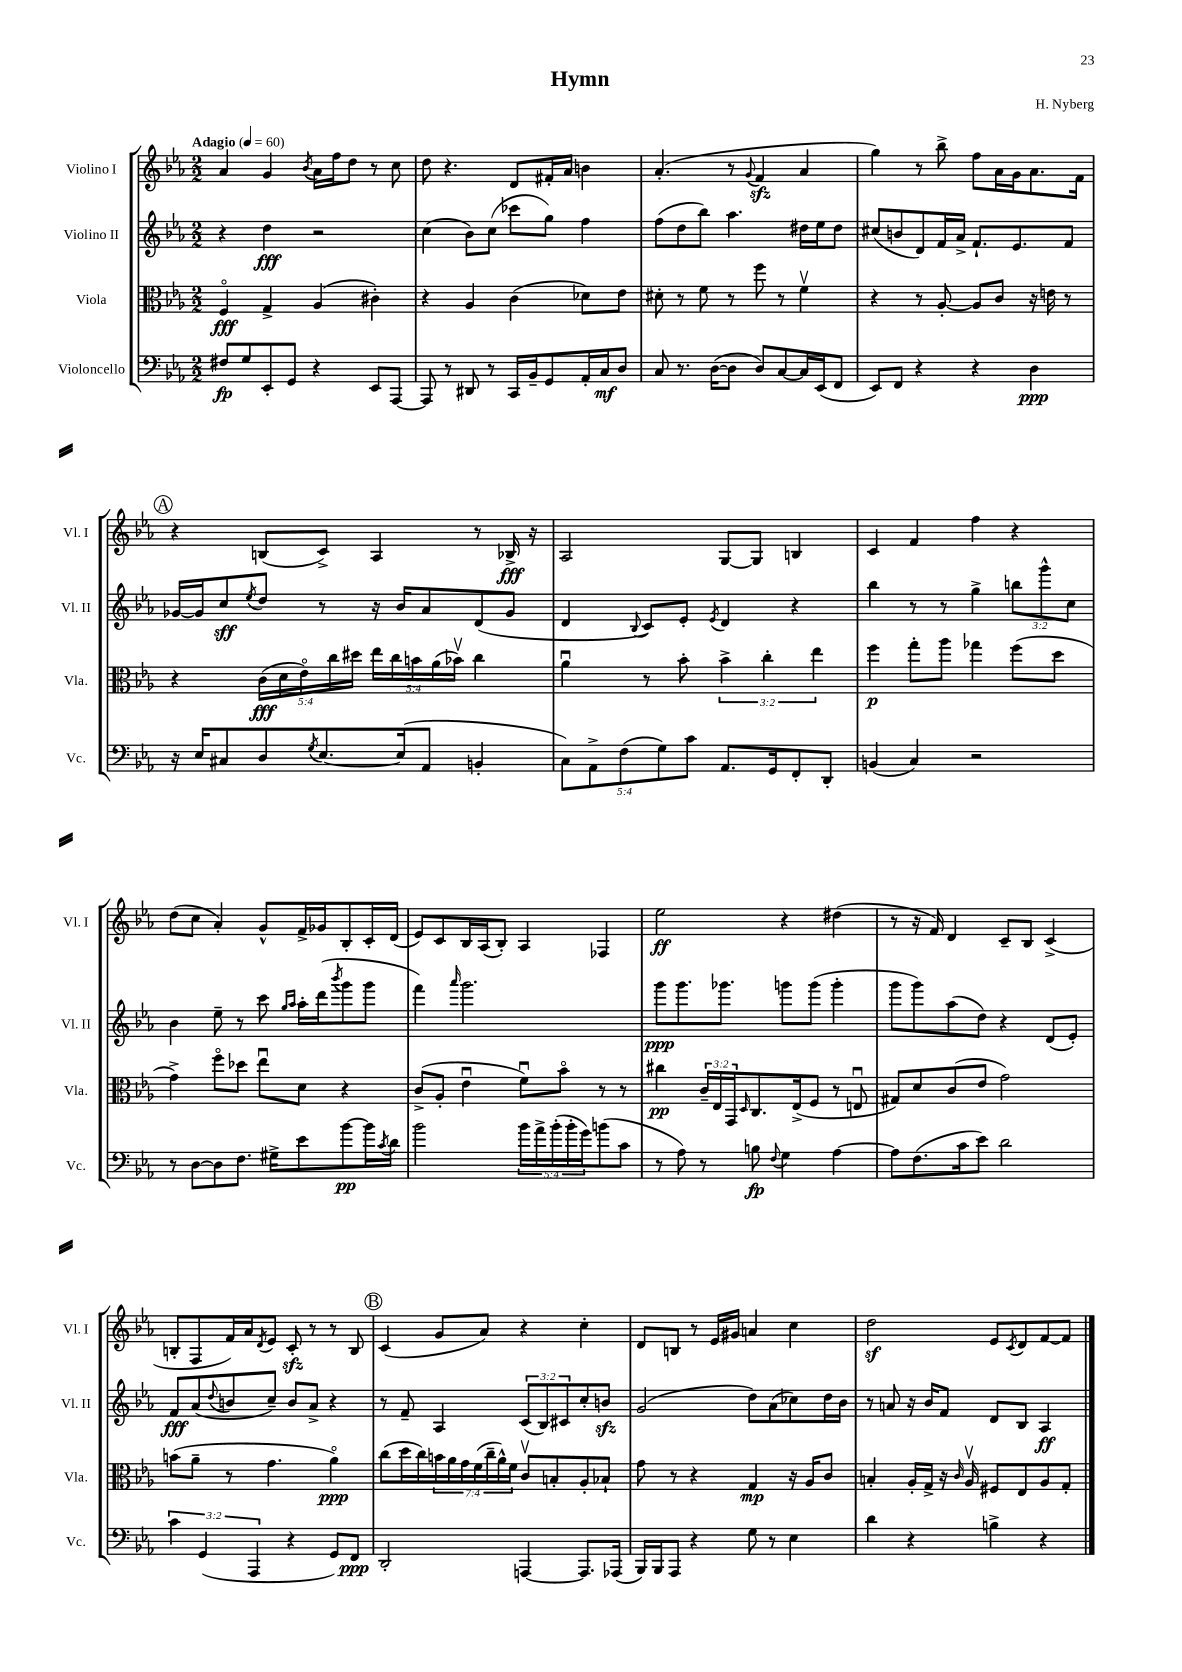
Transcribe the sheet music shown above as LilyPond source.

\header { title = "Hymn" composer = "H. Nyberg" }
<<
\new StaffGroup <<
\new Staff = "s0" \with { instrumentName = "Violino I" shortInstrumentName = "Vl. I" } {
    \clef treble \key ees \major \numericTimeSignature \time 2/2 \tempo "Adagio" 4 = 60
    aes'4 g'4 \acciaccatura { bes'8 } aes'16 f''16 d''8 r8 c''8 |
    d''8 r4. d'8 fis'16-. aes'16 b'4 |
    aes'4.-.( r8 \appoggiatura { g'8 } f'4\sfz aes'4 |
    g''4) r8 bes''8-> f''8 aes'16 g'16 aes'8. f'16 |
    \mark \markup { \circle "A" } r4 b8( c'8->) aes4 r8 bes16->\fff r16 |
    aes2 g8~ g8 b4 |
    c'4 f'4 f''4 r4 |
    d''8( c''8 aes'4-.) g'8-^ f'16-> ges'16 bes8-. c'16-. d'16( |
    ees'8) c'8 bes16 aes16( bes8-.) aes4 fes4 |
    ees''2\ff r4 dis''4( |
    r8 r16 f'16) d'4 c'8-- bes8 c'4->( |
    b8-. f8 f'16) aes'16 \acciaccatura { d'8 } ees'8 c'8-.\sfz r8 r8 b8 |
    \mark \markup { \circle "B" } c'4( g'8 aes'8) r4 c''4-. |
    d'8 b8 r8 ees'16 gis'16 a'4 c''4 |
    d''2\sf ees'8 \acciaccatura { c'8 } d'8 f'8~ f'8 \bar "|." |
}
\new Staff = "s1" \with { instrumentName = "Violino II" shortInstrumentName = "Vl. II" } {
    \clef treble \key ees \major \numericTimeSignature \time 2/2 \override Staff.TupletNumber.text = #tuplet-number::calc-fraction-text
    r4 d''4\fff r2 |
    c''4( bes'8) c''8( ces'''8 g''8) f''4 |
    f''8( d''8 bes''8) aes''4. dis''16 ees''16 dis''8 |
    cis''8( b'8 d'8) f'16 aes'16-> f'8.-! ees'8. f'8 |
    \mark \markup { \circle "A" } ges'16~ ges'16 c''8\sff \acciaccatura { ees''8 } d''8 r8 r16 bes'16 aes'8 d'8( ges'8 |
    d'4 \appoggiatura { bes8 } c'8) ees'8-. \acciaccatura { ees'8 } d'4 r4 |
    bes''4 r8 r8 g''4-> \tuplet 3/2 { b''8 g'''8-^ c''8 } |
    bes'4 ees''8-- r8 c'''8 \grace { g''16 aes''16 } aes''16-. d'''16( \acciaccatura { bes'''8 } g'''8 g'''8 |
    f'''4) \grace { aes'''16 } g'''2. |
    g'''8\ppp g'''8. ges'''8. g'''8 g'''8( g'''4-. |
    g'''8 g'''8) aes''8( d''8) r4 d'8( ees'8-.) |
    f'8\fff aes'8( \appoggiatura { d''8 } b'8 c''8--) b'8 aes'8-> r4 |
    \mark \markup { \circle "B" } r8 f'8-- aes4 \tuplet 3/2 { c'8( bes8) cis'8 } c''8-. b'8\sfz |
    g'2( d''8) aes'8( ces''8) d''16 bes'16 |
    r8 a'8 r16 bes'16 f'8 d'8 bes8 aes4\ff \bar "|." |
}
\new Staff = "s2" \with { instrumentName = "Viola" shortInstrumentName = "Vla." } {
    \clef alto \key ees \major \numericTimeSignature \time 2/2 \override Staff.TupletNumber.text = #tuplet-number::calc-fraction-text
    f4\flageolet\fff g4-> aes4( cis'4-.) |
    r4 aes4 c'4( des'8) ees'8 |
    dis'8-. r8 f'8 r8 f''8 r8 f'4\upbow |
    r4 r8 aes8~-. aes8 c'8 r16 e'16 r8 |
    \mark \markup { \circle "A" } r4 \tuplet 5/4 { c'16\fff( d'16 ees'16\flageolet) c''16 dis''16 } \tuplet 5/4 { ees''16 c''16 b'16 aes'16( bes'16\upbow) } c''4 |
    aes'4\downbow r8 bes'8-. \tuplet 3/2 { bes'4-> c''4-. ees''4 } |
    f''4\p g''8-. aes''8 ges''4 f''8( d''8 |
    g'4->) f''8\flageolet des''8 ees''8\downbow d'8 r4 |
    c'8->( aes8-. ees'4\downbow f'8\downbow) bes'8\flageolet r8 r8 |
    cis''4\pp \tuplet 3/2 { c'16-- ees16 g,16 } \grace { d16 } c8. ees16->( f8 r8 e8\downbow |
    gis8) d'8 c'8( ees'8 g'2) |
    b'8( aes'8-- r8 g'4. aes'4\flageolet\ppp) |
    \mark \markup { \circle "B" } c''8( d''16 c''16) \tuplet 7/4 { b'16 aes'16 g'16 f'16( c''16-- aes'16-^) f'16 } c'8\upbow b8-. aes8-. bes8-! |
    g'8 r8 r4 g4\mp r16 aes16 c'8 |
    b4-. aes16-. g16-> r16 \grace { c'16 } aes16\upbow fis8 ees8 aes8 g8-. \bar "|." |
}
\new Staff = "s3" \with { instrumentName = "Violoncello" shortInstrumentName = "Vc." } {
    \clef bass \key ees \major \numericTimeSignature \time 2/2 \override Staff.TupletNumber.text = #tuplet-number::calc-fraction-text
    fis8\fp g8 ees,8-. g,8 r4 ees,8 aes,,8~ |
    aes,,8 r8 dis,8 r8 c,16 bes,16-- g,8 aes,16-. c16\mf d8 |
    c8 r8. d16~( d8 d8) c8~ c16 ees,16( f,8 |
    ees,8) f,8 r4 r4 d4\ppp |
    \mark \markup { \circle "A" } r16 ees16 cis8 d8 \acciaccatura { g8 } ees8.~ ees16( aes,8 b,4-. |
    \tuplet 5/4 { c8) aes,8-> f8( g8) c'8 } aes,8. g,16 f,8-. d,8-. |
    b,4( c4) r2 |
    r8 d8~ d8 f8. gis16-> ees'8 bes'8~\pp bes'16 \acciaccatura { c'8 } d'16 |
    bes'2 \tuplet 5/4 { bes'16 aes'16-> bes'16-.( bes'16-. g'16) } b'8( c'8 |
    r8 aes8) r8 b8\fp \appoggiatura { f8 } g4 aes4~ |
    aes8 f8.( c'16 ees'8) d'2 |
    \tuplet 3/2 { c'4 g,4( aes,,4 } r4 g,8) f,8\ppp |
    \mark \markup { \circle "B" } d,2-. a,,4~ a,,8. aes,,16( |
    bes,,16) bes,,16 aes,,8 r4 g8 r8 ees4 |
    d'4 r4 b4-> r4 \bar "|." |
}
>>
>>
\layout { \context { \Score \remove "Bar_number_engraver" } }
